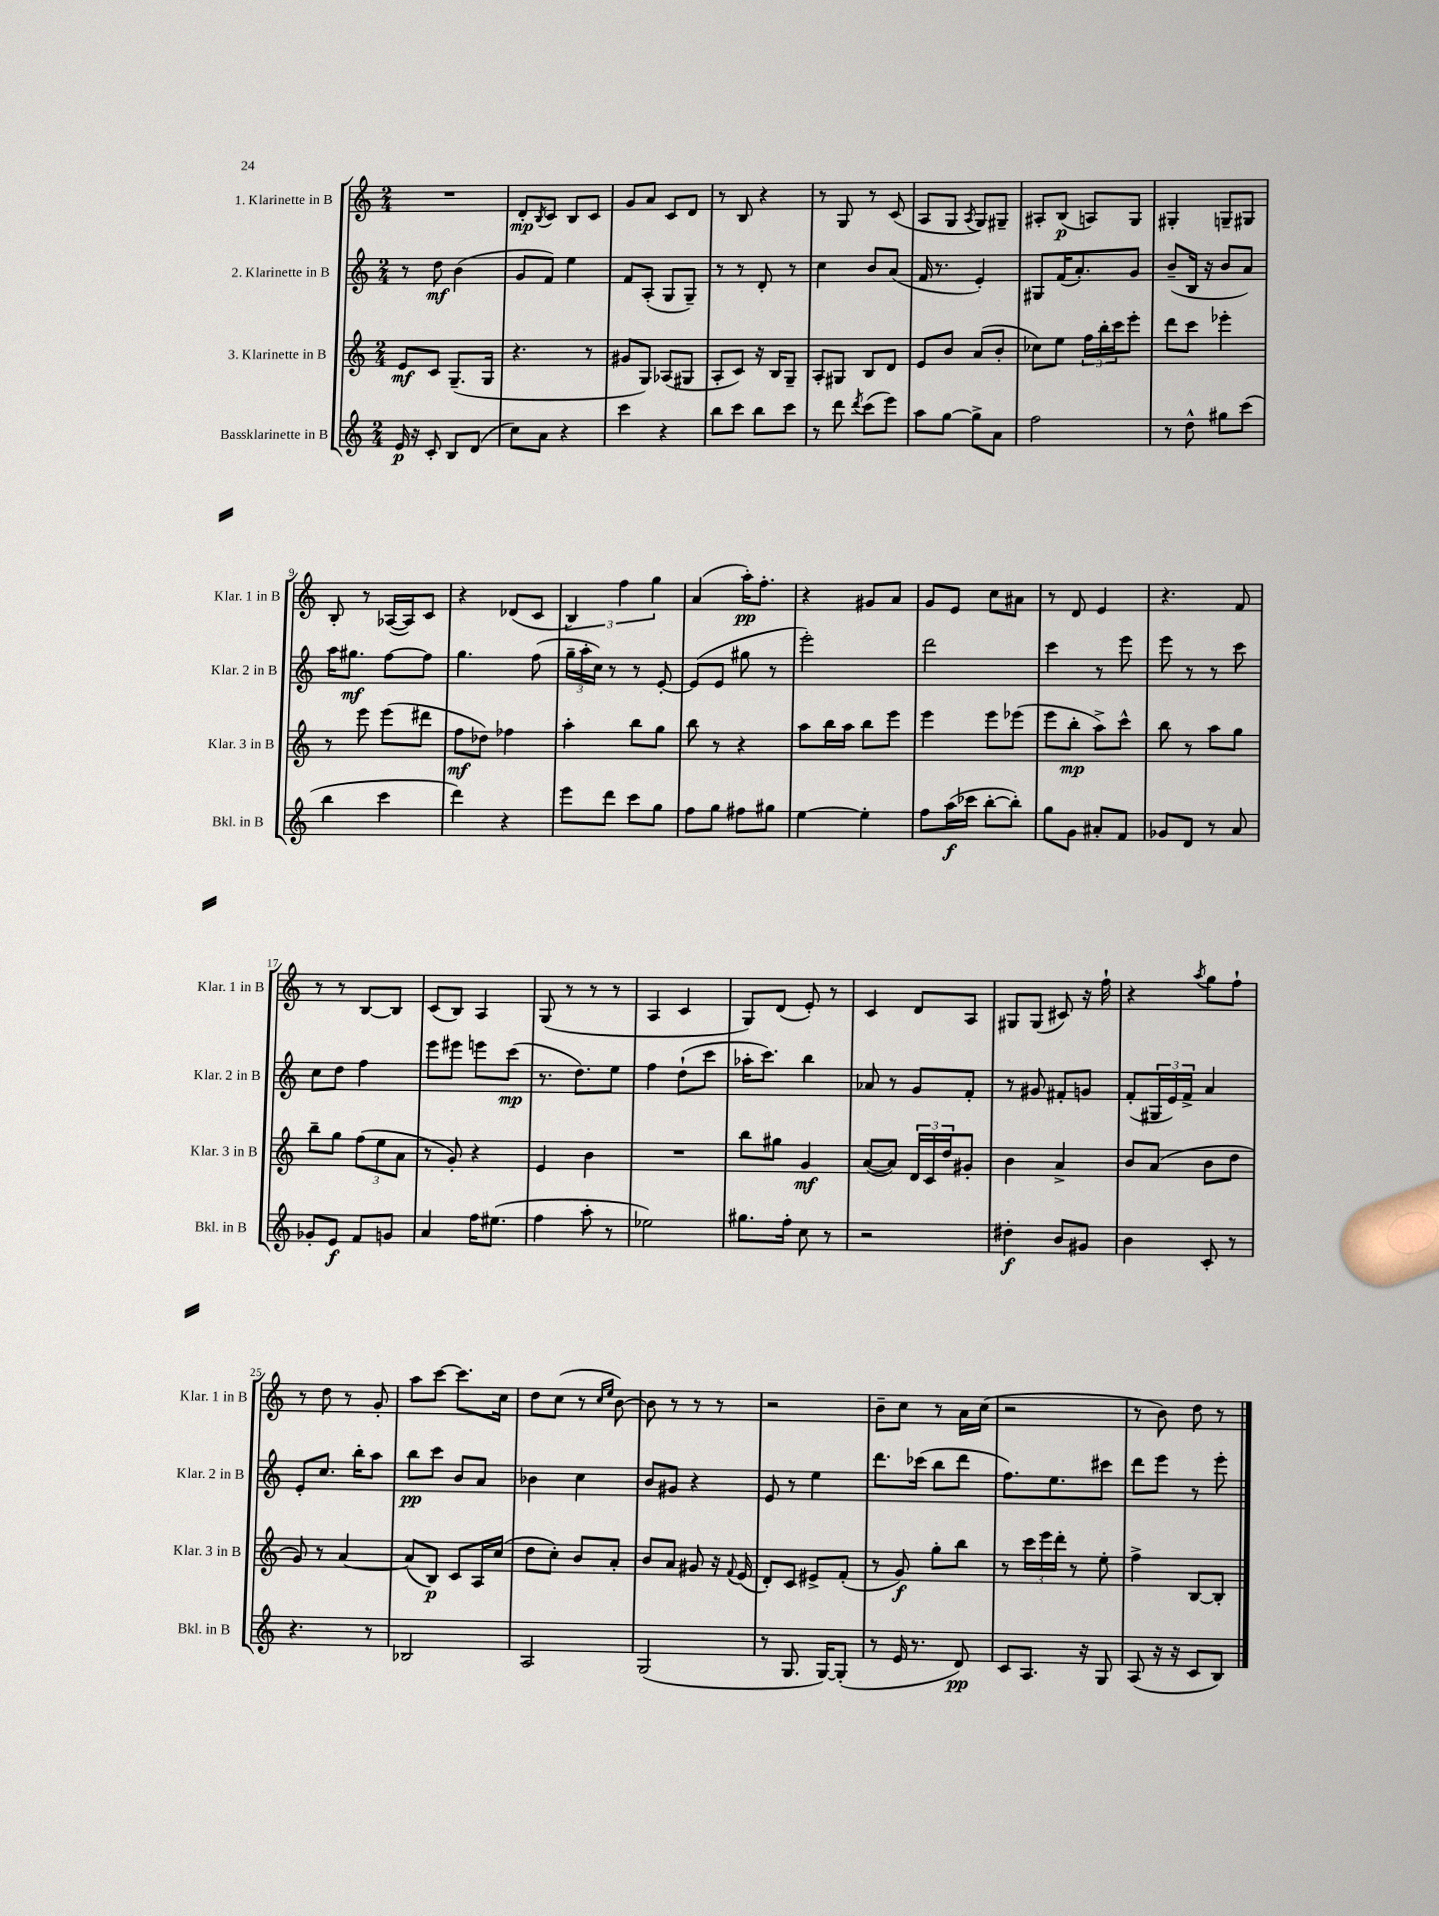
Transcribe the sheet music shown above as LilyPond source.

<<
\new StaffGroup <<
\new Staff = "s0" \with { instrumentName = "1. Klarinette in B" shortInstrumentName = "Klar. 1 in B" } {
    \clef treble \key c \major \numericTimeSignature \time 2/4
    R2 |
    d'8-.\mp \acciaccatura { b8 } c'8 b8 c'8 |
    g'8 a'8 c'8 d'8 |
    r8 b8 r4 |
    r8 g8 r8 c'8( |
    a8 g8 \acciaccatura { a8 } g8) gis8-- |
    ais8-. b8\p( a8) g8 |
    gis4-. g8-- gis8 |
    b8-. r8 aes16~( aes16) c'8 |
    r4 des'8( c'8 |
    \tuplet 3/2 { b4) f''4 g''4 } |
    a'4( a''16-.\pp) f''8.-. |
    r4 gis'8 a'8 |
    g'8 e'8 c''8 ais'8 |
    r8 d'8 e'4 |
    r4. f'8 |
    r8 r8 b8~ b8 |
    c'8( b8) a4 |
    g8( r8 r8 r8 |
    a4 c'4 |
    g8) d'8( e'8-.) r8 |
    c'4 d'8 a8 |
    gis8 gis8( cis'8) r16 f''16-! |
    r4 \acciaccatura { a''8 } g''8 f''8-! |
    r8 d''8 r8 g'8-. |
    a''8 c'''8~ c'''8. c''16 |
    d''8 c''8( r8 \grace { c''16 e''16 } b'8~) |
    b'8 r8 r8 r8 |
    r2 |
    b'8-- c''8 r8 a'16 c''16( |
    r2 |
    r8 b'8) d''8 r8 \bar "|." |
}
\new Staff = "s1" \with { instrumentName = "2. Klarinette in B" shortInstrumentName = "Klar. 2 in B" } {
    \clef treble \key c \major \numericTimeSignature \time 2/4
    r8 d''8\mf b'4( |
    g'8 f'8) e''4 |
    f'8 a8-.( g8 g8--) |
    r8 r8 d'8-. r8 |
    c''4 b'8 a'8( |
    f'16 r8. e'4-.) |
    gis8 f'16( a'8.-.) g'8 |
    b'8--( b16 r16 b'8 a'8) |
    a''16 gis''8.\mf f''8~ f''8 |
    g''4. f''8( |
    \tuplet 3/2 { g''16-- a''16-. c''16) } r8 r8 e'8~-. |
    e'8( e'8 gis''8 r8 |
    e'''2-.) |
    d'''2 |
    c'''4 r8 e'''8 |
    e'''8 r8 r8 c'''8 |
    c''8 d''8 f''4 |
    e'''8 eis'''8 e'''8 c'''8\mp( |
    r8. d''8.) e''8 |
    f''4 d''8-!( c'''8 |
    aes''16-. c'''8.) b''4 |
    aes'8 r8 g'8 f'8-. |
    r8 gis'8 fis'8-. g'8 |
    f'8-.( \tuplet 3/2 { gis16 e'16) f'16-> } a'4 |
    e'8-. c''8. b''16-. a''8 |
    b''8\pp c'''8 b'8 a'8 |
    bes'4 c''4 |
    b'8 gis'8 r4 |
    e'8 r8 e''4 |
    d'''8. ces'''16( b''8 d'''8 |
    f''8.) e''8. cis'''8 |
    d'''8 e'''8 r8 e'''8-. \bar "|." |
}
\new Staff = "s2" \with { instrumentName = "3. Klarinette in B" shortInstrumentName = "Klar. 3 in B" } {
    \clef treble \key c \major \numericTimeSignature \time 2/4
    e'8\mf c'8 g8.--( g16 |
    r4. r8 |
    gis'8 g8) aes8( gis8 |
    a8-. c'8) r16 b16 g8-- |
    a8-. gis8 b8 d'8 |
    e'8 b'8 a'8( b'8-. |
    ces''8) e''8 \tuplet 3/2 { f''16 b''16-. c'''16 } e'''8-. |
    d'''8 c'''8 ees'''4-. |
    r8 e'''8 e'''8( dis'''8 |
    f''8\mf des''8) fes''4 |
    a''4-. b''8 g''8 |
    b''8 r8 r4 |
    a''8 b''16 a''16 b''8 e'''8 |
    e'''4 e'''8 ees'''8( |
    e'''8 b''8-.\mp a''8->) c'''8-^ |
    b''8 r8 a''8 g''8 |
    b''8-- g''8 \tuplet 3/2 { f''8( e''8 a'8 } |
    r8 g'8-.) r4 |
    e'4 b'4 |
    R2 |
    b''8 gis''8 g'4\mf |
    a'8~( a'8) \tuplet 3/2 { d'16 c'16 d''16 } gis'8-. |
    b'4 a'4-> |
    b'8 a'8( b'8 d''8 |
    g'8) r8 a'4~ |
    a'8( b8\p) c'8 a16 c''16( |
    d''8 c''8-.) b'8 a'8-. |
    b'8 a'8 gis'8 r16 \appoggiatura { f'8 } e'16( |
    d'8-.) c'8 eis'8-> f'8-.( |
    r8 g'8\f) g''8-. b''8 |
    r8 \tuplet 3/2 { c'''16 e'''16 d'''16-. } r8 e''8-. |
    f''4-> b8~ b8-. \bar "|." |
}
\new Staff = "s3" \with { instrumentName = "Bassklarinette in B" shortInstrumentName = "Bkl. in B" } {
    \clef treble \key c \major \numericTimeSignature \time 2/4
    e'16\p r16 c'8-. b8 d'8( |
    c''8) a'8 r4 |
    c'''4 r4 |
    b''8 c'''8 b''8 c'''8 |
    r8 d'''8 \acciaccatura { d'''8 } c'''8( e'''8) |
    a''8 g''8~ g''8-> a'8 |
    f''2 |
    r8 d''8-^ gis''8 c'''8( |
    b''4 c'''4 |
    d'''4) r4 |
    e'''8 d'''8 c'''8 g''8 |
    f''8 g''8 fis''8 gis''8 |
    e''4~ e''4-. |
    f''8 a''16\f( ces'''16 b''8~-. b''8-.) |
    g''8 g'8 ais'8-. f'8 |
    ges'8 d'8 r8 a'8 |
    ges'8-. e'8\f f'8 g'8 |
    a'4 f''16 eis''8.( |
    f''4 a''8-. r8 |
    ees''2) |
    gis''8. f''16-. c''8 r8 |
    r2 |
    dis''4-.\f b'8 gis'8 |
    b'4 c'8-. r8 |
    r4. r8 |
    bes2 |
    a2 |
    g2( |
    r8 g8. g16~) g8-.( |
    r8 e'16 r8. d'8\pp) |
    c'8 a8. r16 g8 |
    a8( r16 r16 c'8 b8) \bar "|." |
}
>>
>>
